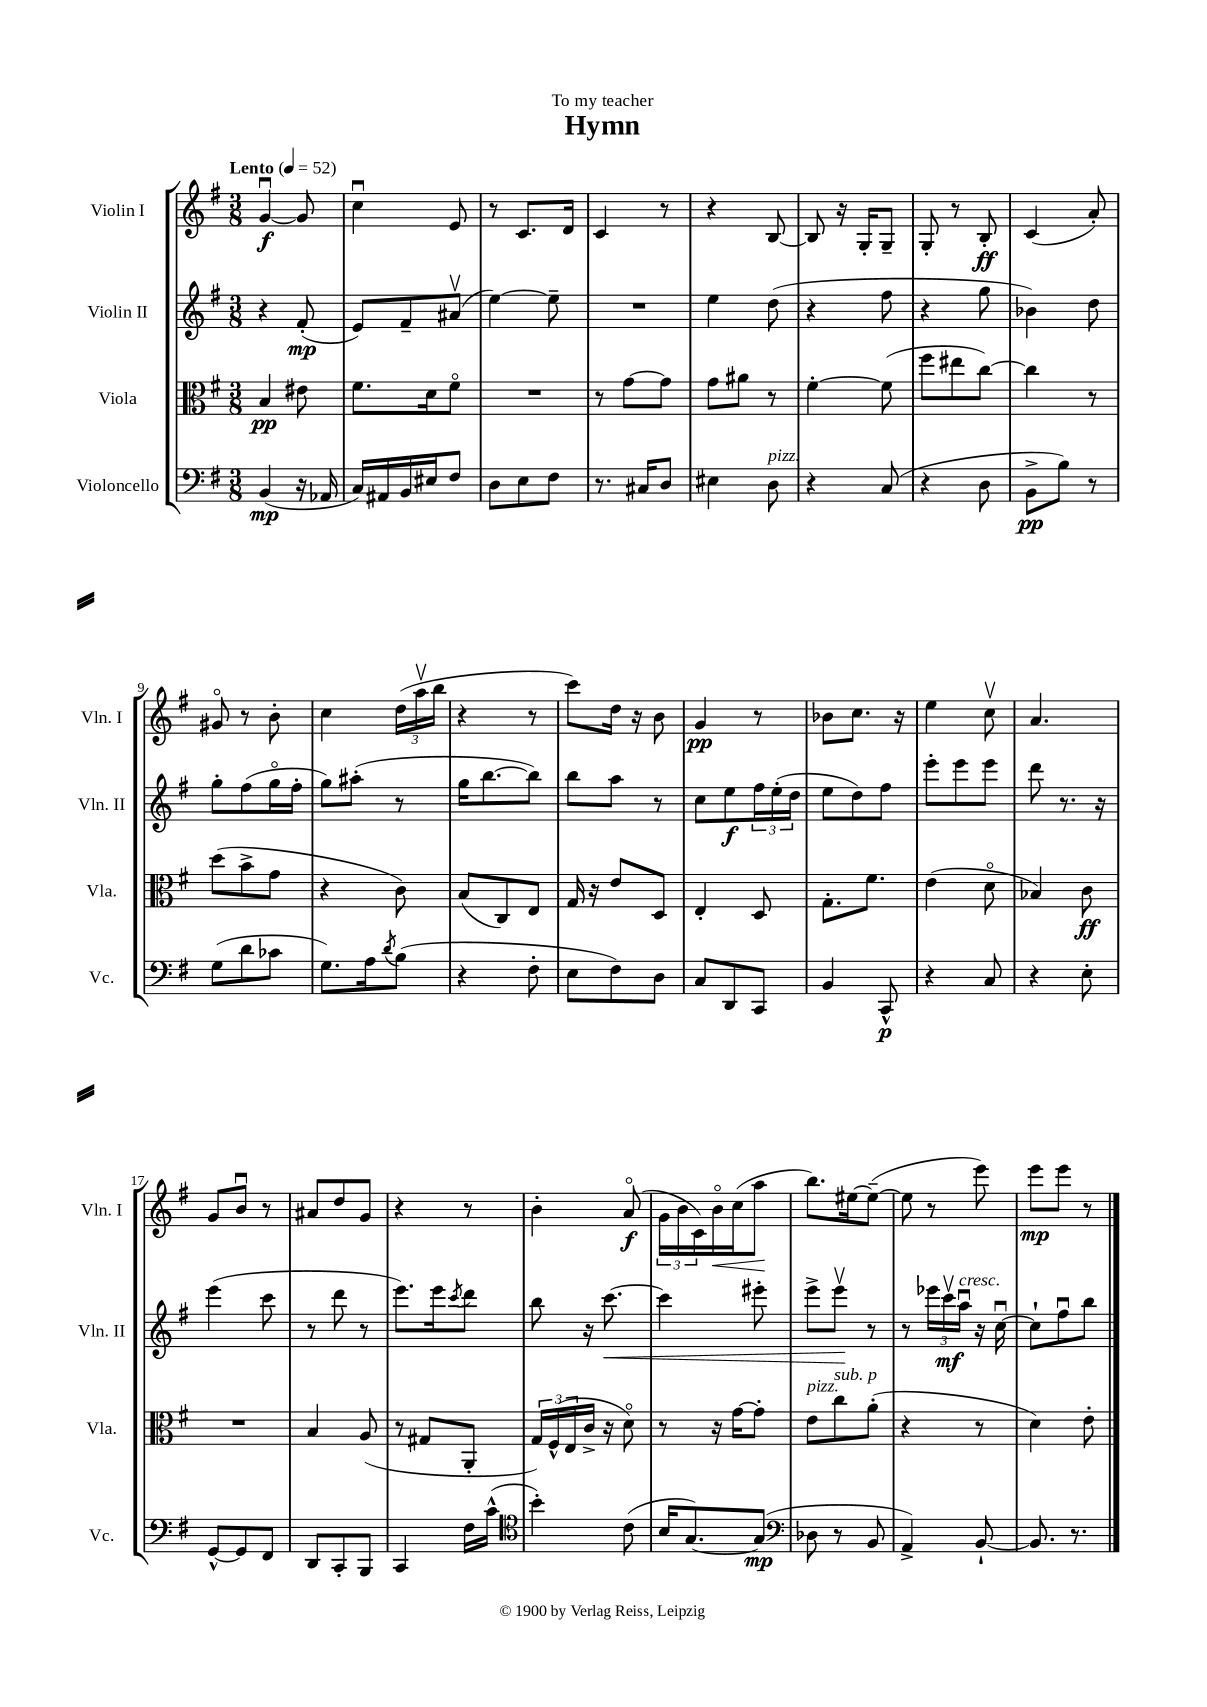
\header { title = "Hymn" dedication = "To my teacher" }
<<
\new StaffGroup <<
\new Staff = "s0" \with { instrumentName = "Violin I" shortInstrumentName = "Vln. I" } {
    \clef treble \key g \major \numericTimeSignature \time 3/8 \tempo "Lento" 4 = 52
    g'4~\downbow\f g'8 |
    c''4\downbow e'8 |
    r8 c'8. d'16 |
    c'4 r8 |
    r4 b8~ |
    b8 r16 g16-. g8-- |
    g8-. r8 b8-.\ff |
    c'4( a'8-.) |
    gis'8\flageolet r8 b'8-. |
    c''4 \tuplet 3/2 { d''16( a''16\upbow b''16 } |
    r4 r8 |
    c'''8) d''16 r16 b'8 |
    g'4\pp r8 |
    bes'8 c''8. r16 |
    e''4 c''8\upbow |
    a'4. |
    g'8 b'8\downbow r8 |
    ais'8 d''8 g'8 |
    r4 r8 |
    b'4-. a'8\flageolet\f( |
    \tuplet 3/2 { g'16 b'16 c'16) } b'16\flageolet\< c''16( a''8\! |
    b''8.) eis''16~ eis''8~--( |
    eis''8 r8 e'''8) |
    e'''8\mp e'''8 r8 \bar "|." |
}
\new Staff = "s1" \with { instrumentName = "Violin II" shortInstrumentName = "Vln. II" } {
    \clef treble \key g \major \numericTimeSignature \time 3/8
    r4 fis'8-.\mp( |
    e'8) fis'8-- ais'8\upbow( |
    e''4~) e''8-- |
    R4. |
    e''4 d''8( |
    r4 fis''8 |
    r4 g''8 |
    bes'4) d''8 |
    g''8-. fis''8( g''16\flageolet fis''16-. |
    g''8) ais''8-.( r8 |
    g''16 b''8.~ b''8) |
    b''8 a''8 r8 |
    c''8 e''8\f \tuplet 3/2 { fis''16 e''16-.( d''16 } |
    e''8 d''8) fis''8 |
    e'''8-. e'''8 e'''8 |
    d'''8 r8. r16 |
    e'''4( c'''8 |
    r8 d'''8 r8 |
    e'''8.) e'''16 \acciaccatura { c'''8 } d'''8 |
    b''8 r16 c'''8.~\< |
    c'''4 eis'''8-. |
    e'''8-> e'''8\upbow\! r8 |
    r8 \tuplet 3/2 { ees'''16 c'''16\upbow\mf a''16\downbow^\markup { \italic "cresc." } } r16 c''16~\downbow |
    c''8-! fis''8\downbow b''8 \bar "|." |
}
\new Staff = "s2" \with { instrumentName = "Viola" shortInstrumentName = "Vla." } {
    \clef alto \key g \major \numericTimeSignature \time 3/8
    b4\pp eis'8 |
    fis'8. d'16 fis'8\flageolet |
    R4. |
    r8 g'8~ g'8 |
    g'8 ais'8 r8 |
    fis'4~-. fis'8( |
    fis''8 eis''8 c''8~) |
    c''4 r8 |
    d''8( b'8-> g'8 |
    r4 c'8) |
    b8( c8) e8 |
    g16 r16 e'8 d8 |
    e4-. d8 |
    g8.-. fis'8. |
    e'4( d'8\flageolet |
    bes4) c'8\ff |
    R4. |
    b4 a8( |
    r8 gis8 a,8-. |
    \tuplet 3/2 { g16) fis16-^( e16 } c'16-> r16 d'8\flageolet) |
    r8 r16 g'16~ g'8-. |
    e'8^\markup { \italic "pizz." } c''8^\markup { \italic "sub. p" } a'8-.( |
    r4 r8 |
    d'4) e'8-. \bar "|." |
}
\new Staff = "s3" \with { instrumentName = "Violoncello" shortInstrumentName = "Vc." } {
    \clef bass \key g \major \numericTimeSignature \time 3/8
    b,4\mp( r16 aes,16 |
    c16) ais,16 b,16 eis16 fis8 |
    d8 e8 fis8 |
    r8. cis16 d8 |
    eis4 d8^\markup { \italic "pizz." } |
    r4 c8( |
    r4 d8 |
    b,8->\pp b8) r8 |
    g8( d'8 ces'8 |
    g8.) a16 \acciaccatura { d'8 } b8( |
    r4 fis8-. |
    e8 fis8) d8 |
    c8 d,8 c,8 |
    b,4 c,8-^\p |
    r4 c8 |
    r4 e8-. |
    g,8~-^ g,8 fis,8 |
    d,8 c,8-. b,,8 |
    c,4 fis16 c'16-^( |
    \clef tenor b'4-.) c'8( |
    b16 g8.~) g8\mp( |
    \clef bass des8 r8 b,8 |
    a,4->) b,8~-! |
    b,8. r8. \bar "|." |
}
>>
>>
